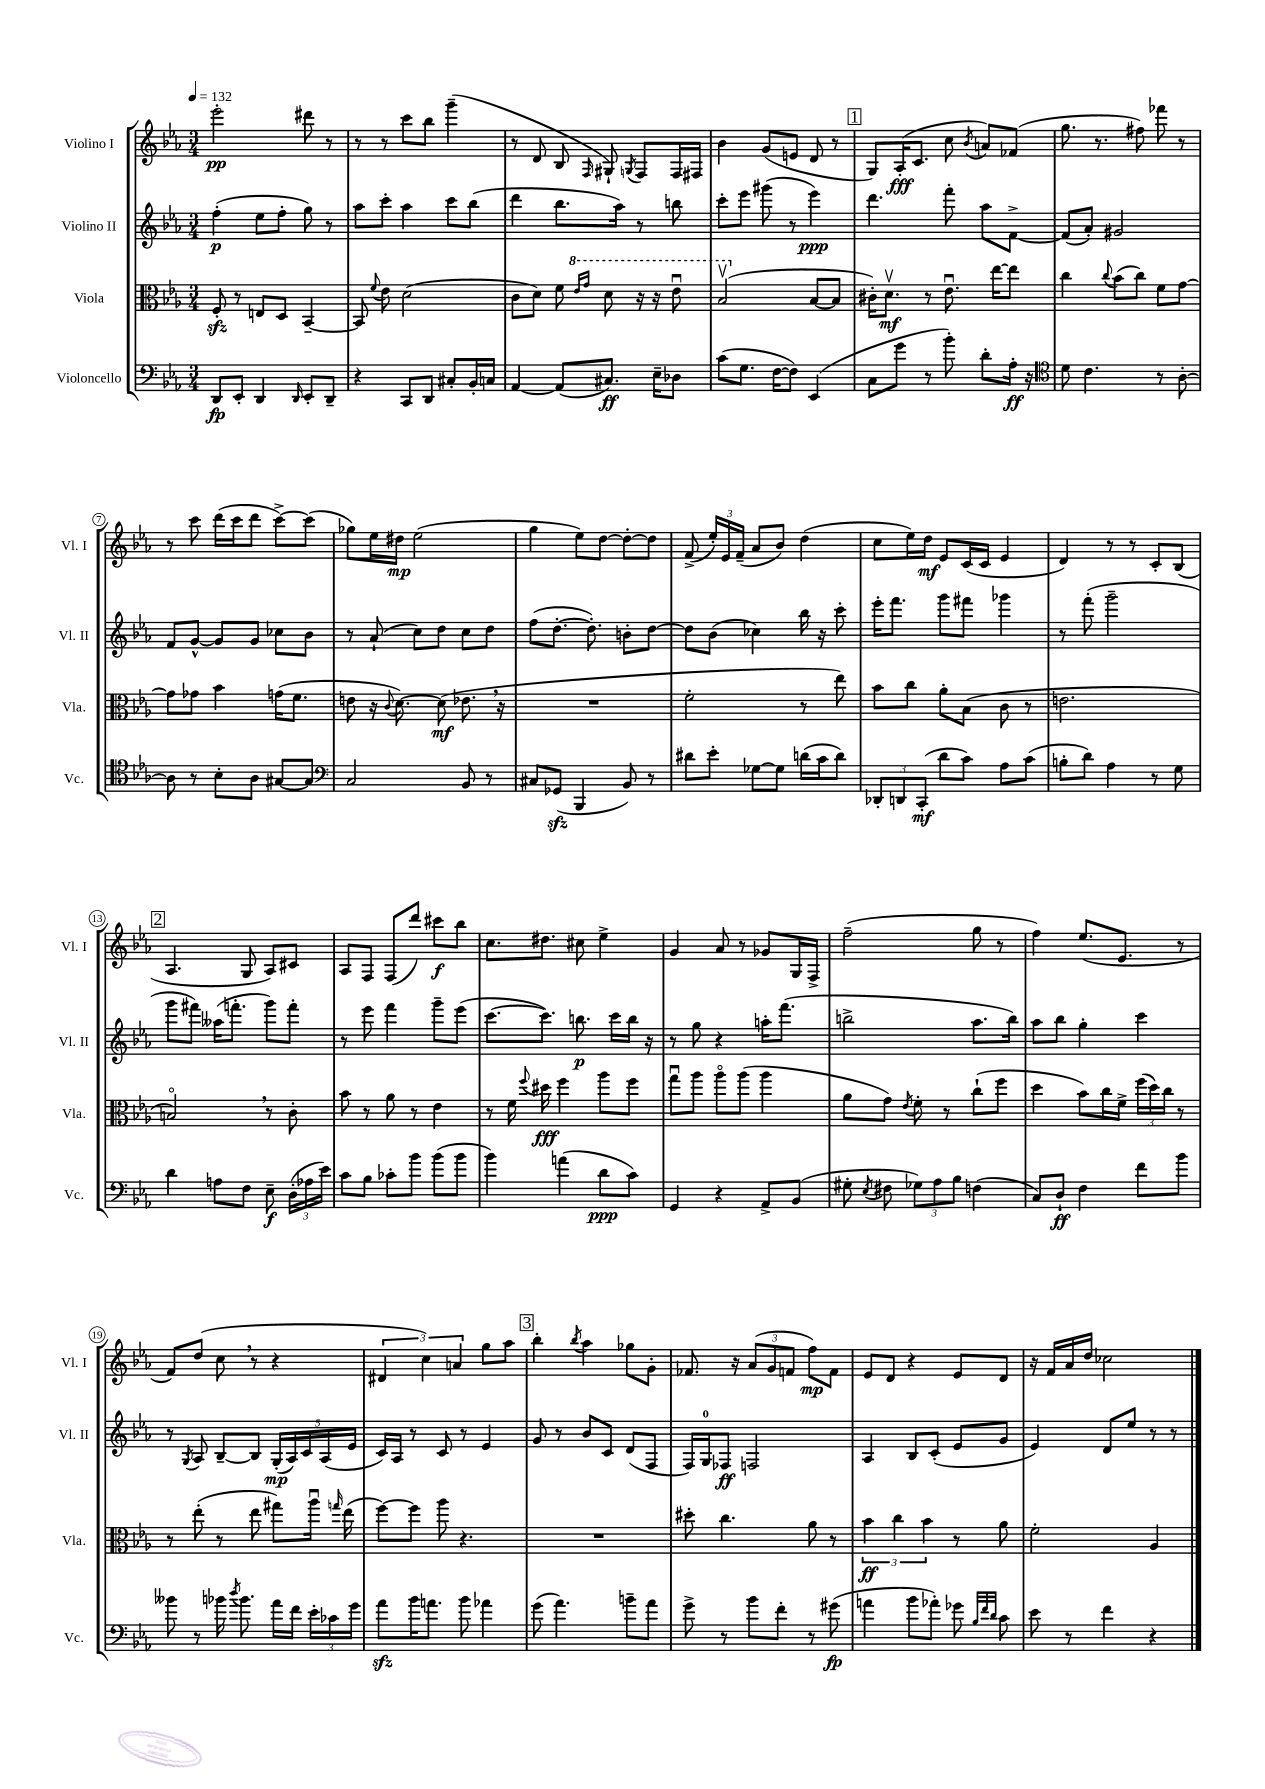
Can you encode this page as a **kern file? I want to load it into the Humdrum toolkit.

**kern	**kern	**kern	**kern
*staff4	*staff3	*staff2	*staff1
*clefF4	*clefC3	*clefG2	*clefG2
*k[b-e-a-]	*k[b-e-a-]	*k[b-e-a-]	*k[b-e-a-]
*M3/4	*M3/4	*M3/4	*M3/4
*MM132	*MM132	*MM132	*MM132
8DD	8F'	(4ff'	2eee-'
8EE-'	8r	.	.
4DD	8E	8ee-	.
.	8D	8ff'	.
16qqDD	.	.	.
8EE-'	[4BB-~	8gg)	8ddd#
8DD~	.	8r	8r
=	=	=	=
4r	8BB-]	8aa-	8r
.	8qqf	.	.
.	8e-	8ccc'	8r
8CC	(2d	4aa-	8ccc
8DD	.	.	8bb-
8C#'	.	8ccc	(4ggg~
16BB-'	.	(8bb-	.
16C	.	.	.
=	=	=	=
[4AA-	8c	4ddd	8r
.	8d)	.	8d
(8AA-]	8f	8.bb-	8B-
.	16qqee-	.	.
.	16qqgg	.	16qqF
8.C#)	8dd	.	8G#`)
.	.	16aa-)	.
.	.	.	8qG
.	16r	8r	8F
16E-~	16r	.	.
8D-	8ee-u	8bb	16F
.	.	.	16F#
=	=	=	=
(8c	(2b-v	8ccc'	4b-
8.G	.	8eee-	.
.	.	(8ggg#	(8g
[16F	.	.	.
8F])	.	8r	8e
(4EE-	[8B-	4eee-)	8d
.	8B-]	.	8r
=	=	=	=
8C	16c#')	4.ddd	8G)
.	8.dv	.	.
8g	.	.	(16A-'
.	.	.	8.c
8r	8r	.	.
8b-')	8.e-u	8fff'	8cc
.	.	.	8qb-
8d'	.	8aa-	8a)
.	[16ee-	.	.
16A-'	8ee-]	[8f^	(8f-
16r	.	.	.
=	=	=	=
*clefC4	*	*	*
8d	4cc	(8f]	8.gg
4.c	.	8a-')	.
.	.	.	8.r
.	8qqcc	.	.
.	(8b-	2g#	.
.	8cc)	.	8ff#)
8r	8f	.	8fff-
[8A-'	[8g	.	8r
=	=	=	=
8A-]	8g]	8f	8r
8r	8g-	[8g^^	8ccc
8B-'	4b-	8g]	(16ddd
.	.	.	16ccc
8A-	.	8g	8ddd
[8G#	(16g	8cc-	[8ccc^)
.	8.f	.	.
8G#]	.	8b-	(8ccc]
=	=	=	=
*clefF4	*	*	*
2C	8e	8r	8gg-)
.	16r	(8a-`	16ee-
.	8qqc	.	.
.	[8.d)	.	16dd#
.	.	8cc)	(2ee-
.	(8d]	8dd	.
8BB-	8.e-	8cc	.
8r	.	8dd	.
.	16r	.	.
=	=	=	=
8C#	2.r	(8ff	4gg
(8GG-	.	[8.dd'	.
4BBB-	.	.	8ee-)
.	.	8.dd'])	.
.	.	.	[8dd
8BB-)	.	8b'	8dd'_
8r	.	[8dd	8dd]
=	=	=	=
8d#	2f'	8dd]	(8f^
8e-'	.	(8b-	24ee-')
.	.	.	24e-
.	.	.	(24f~
[8G-	.	4cc-)	8a-
8G-]	.	.	8b-)
(16d	8r	16bb-	(4dd
16c	.	16r	.
8d)	8ee-)	8ccc'	.
=	=	=	=
12DD-'	8b-	16eee-'	8cc
.	.	8.fff	.
12DD	.	.	.
.	8cc	.	16ee-)
(12CC'	.	.	.
.	.	.	16dd
8d	8a-'	8ggg	8e-
8c)	(8B-	8fff#	(16c
.	.	.	16c
8A-	8c	4ggg-	4e-
(8c	8r	.	.
=	=	=	=
8B'	2.e	8r	4d)
8d)	.	(8fff'	.
4A-	.	2ggg~	8r
.	.	.	8r
8r	.	.	8c'
8G	.	.	(8B-
=	=	=	=
4d	2Bo)	8ggg	4.A-
.	.	8fff#)	.
8A	.	(16aa--	.
.	.	8.fff'	.
8F	.	.	8G
8E-~	8r	8ggg)	8A-)
(24D'	8c'	8fff'	8c#
24A-	.	.	.
24e-)	.	.	.
=	=	=	=
8c	8b-	8r	8A-
8B-	8r	8eee-	8F
8c-'	8a-	4fff	(8F
8b-	8r	.	8ddd)
(8b-	4e-	8ggg~	8ccc#
8b-	.	(8eee-	8bb-
=	=	=	=
4b-)	8r	[8.ccc	8.cc
.	16f	.	.
.	8qqff	.	.
.	16dd#	8.ccc])	8.dd#
(4a	4ff	.	.
.	.	8.bb	8cc#
8d	8aa-	.	4ee-^
.	.	16ccc	.
8c)	8ff	16bb	.
.	.	16r	.
=	=	=	=
4GG	8ggu	8r	4g
.	8aa-	8gg	.
4r	8aa-o	4r	8a-
.	(8aa-	.	8r
8AA-^	4aa-	16aa'	8g-
.	.	(8.fff	.
(8BB-	.	.	16G
.	.	.	16F^
=	=	=	=
8G#'	8a-	2bb^	(2ff~
8qE-	.	.	.
8F#	8g)	.	.
.	8qe-	.	.
12G-)	8f'	.	.
12A-	.	.	.
.	8r	.	.
12B-	.	.	.
(4F	(8cc`	8.aa-	8gg
.	8ff	.	8r
.	.	16bb)	.
=	=	=	=
8C)	4dd	8aa-	4ff)
8D`	.	8bb-	.
4F	8b-)	4gg'	(8.ee-
.	16cc	.	.
.	16f^	.	8.e-
8f	(24ff	4ccc	.
.	24dd)	.	.
.	24cc	.	.
8b-	8r	.	8r
=	=	=	=
8b--	8r	8r	8f)
.	.	8qG	.
8r	(8ee-'	8A-	(8dd
16b-	8r	[8B-~	8cc
8qdd	.	.	.
8.b-	.	.	.
.	8ee-	8B-]	8r
16a-	8gg#)	(20G'	4r
.	.	20A-)	.
16f	.	.	.
.	.	20c	.
24e-'	16aa-u	.	.
.	.	(20A-	.
24c-	.	.	.
.	16qqgg	.	.
.	(16ee-	.	.
.	.	20e-	.
24g	.	.	.
=	=	=	=
8a-	[8ff)	16c)	6d#
.	.	16A-	.
16b-	8ff]	8r	.
.	.	.	6cc)
8.a	.	.	.
.	8aa-	8c	.
.	.	.	6a
8b-	4.r	8r	.
4a-	.	4e-	8gg
.	.	.	8aa-
=	=	=	=
(8g	2.r	8g	4bb-'
4.a-)	.	8r	.
.	.	.	8qbb-
.	.	8b-	4aa-
.	.	8c	.
8b~	.	(8d	8gg-
8a-	.	8F	8g'
=	=	=	=
8g^	8dd#'	16F)	8.f-
.	.	16G	.
8r	4.cc	8F-	.
.	.	.	16r
8b-	.	2F	(12a-
.	.	.	12g
8f'	.	.	.
.	.	.	12f
8r	8a-	.	8ff)
(8g#	8r	.	8f
=	=	=	=
4a	6b-	4A-	8e-
.	.	.	8d
.	6cc	.	.
8b-	.	8B-	4r
.	6b-	.	.
8a-')	.	(8c'	.
8g-	8r	8e-	8e-
32qqB-	.	.	.
32qqf	.	.	.
32qqd	.	.	.
8c	8a-	8g	8d
=	=	=	=
8e-	2f'	4e-)	16r
.	.	.	16f
8r	.	.	16a-
.	.	.	16dd
4f	.	8d	2cc-
.	.	8ee-	.
4r	4A-	8r	.
.	.	8r	.
==	==	==	==
*-	*-	*-	*-
